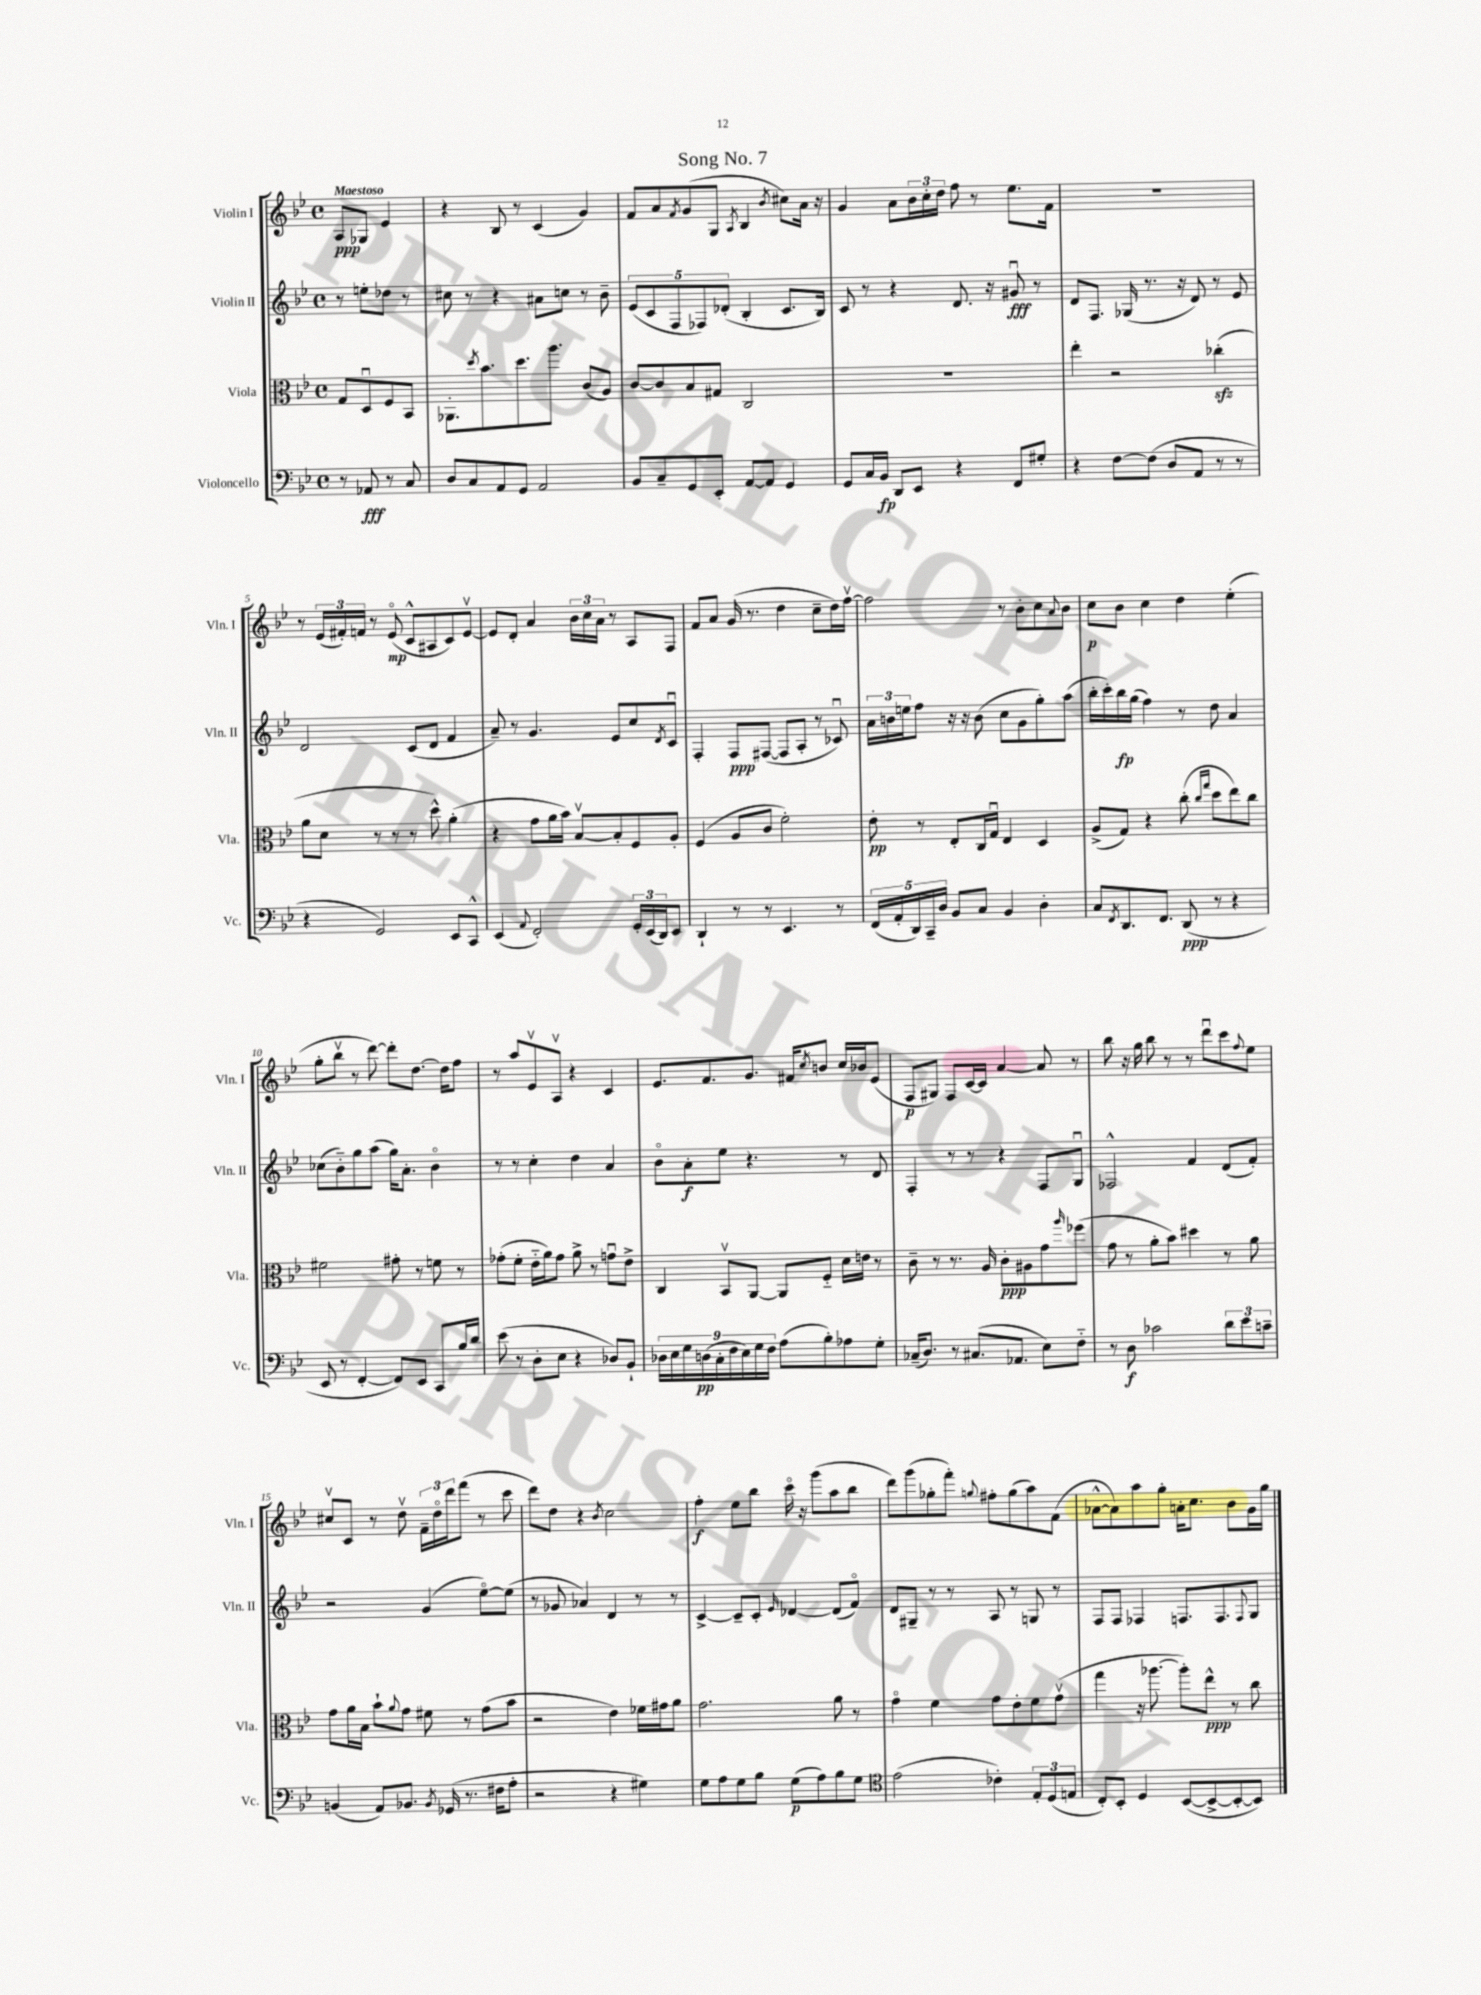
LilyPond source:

\header { title = "Song No. 7" }
<<
\new StaffGroup <<
\new Staff = "s0" \with { instrumentName = "Violin I" shortInstrumentName = "Vln. I" } {
    \clef treble \key bes \major \defaultTimeSignature \time 4/4 \partial 2 \tempo "Maestoso"
    a8\ppp ges8 ees'4 |
    r4 bes8 r8 c'4( g'4) |
    f'8 a'8 \acciaccatura { f'8 } g'8( g8 \acciaccatura { a8 } bes4 \acciaccatura { bes'8 } cis''8) a'16 r16 |
    g'4 a'8 \tuplet 3/2 { bes'16 c''16-. d''16 } f''8 r8 ees''8. f'16 |
    R1 |
    r8 \tuplet 3/2 { ees'16( fis'16-.) f'16 } r8 ees'8\flageolet\mp( c'8-^ ais8 c'8) ees'8~\upbow |
    ees'8 d'8-. a'4 \tuplet 3/2 { bes'16 c''16 a'16 } r8 a8 f8 |
    f'8 a'8 g'16( r8. d''4 c''8-- d''16) f''16~\upbow |
    f''2 r8 bes'8-. c''8 \appoggiatura { a'8 } bes'8 |
    c''8\p bes'8 c''4 d''4 ees''4-.( |
    g''8-. bes''8\upbow r8 d'''8~) d'''8-. d''8.~ d''16 f''8 |
    r8 a''8 ees'8\upbow a8\upbow r4 c'4 |
    ees'8. f'8. g'8. fis'16 \acciaccatura { c''8 } b'8 c''16 bes'16 ees'8( |
    f8\p gis8) f8 c'16~ c'16 a'4~ a'8 r8 |
    bes''8 r16 g''16 bes''8 r8 r8 d'''8\downbow c'''8 \appoggiatura { f''8 } ees''8 |
    cis''8\upbow c'8 r8 d''8\upbow \tuplet 3/2 { f'16-- d''16\flageolet d'''16 } f'''8( r8 c'''8 |
    d'''8) d''8 r4 \acciaccatura { bes'8 } c''2 |
    f''4-.\f ees''8 bes''8 c'''16\flageolet r16 g'''8( a''8 bes''8 |
    d'''8) g'''8( ges''8-. f'''8-.) \appoggiatura { g''8 } fis''8-. g''8( a''8) f'8( |
    aes'8~-^ aes'8) a''8 g''8-. a'16-. c''8. bes'8 g'16 g''16 \bar "|." |
}
\new Staff = "s1" \with { instrumentName = "Violin II" shortInstrumentName = "Vln. II" } {
    \clef treble \key bes \major \defaultTimeSignature \time 4/4 \partial 2
    r8 e''8-. des''8 r8 |
    cis''8 r8 r4 ais'8 c''8 r8 bes'8-- |
    \tuplet 5/4 { ees'8( c'8 f8 fes8) des'8-.( } bes4-. c'8. bes16) |
    c'8 r8 r4 d'8. r16 gis'8\downbow\fff r8 |
    d'8 f8. ges16( r8. r16 d'8) r8 ees'8 |
    d'2 c'8( d'8 f'4 |
    a'8--) r8 g'4. ees'8 c''8 \acciaccatura { d'8 } c'8\downbow |
    f4-. f8\ppp fis8~( fis8 a8-. r8 ces'8\downbow) |
    \tuplet 3/2 { a'16 b'16 e''16 } f''8 r16 r16 b'8( c''8 g'8 g''8-.) a''8( |
    bes''16-. c'''16-.) bes''16\fp g''16( f''4) r8 d''8 a'4 |
    ces''8( bes'8-_) g''8 a''8( g''16) a'8.-. bes'4\flageolet |
    r8 r8 c''4-. d''4 a'4 |
    bes'8\flageolet a'8-.\f ees''8 r4. r8 d'8 |
    f4-. r8 r8 r4 f8 g8\downbow |
    fes2-^ f'4 d'8( f'8-.) |
    r2 g'4( ees''8~\flageolet) ees''8( |
    r8 ges'8 aes'4) d'4 r8 r8 |
    c'4~-> c'8-- c'8-. \grace { ees'16 } des'4~ des'8( f'8\flageolet) |
    d'8 gis8-- r8 r8 a8 r8 g8 r8 |
    f8 f8 fes4 f8. f8. \appoggiatura { f8 } g8 \bar "|." |
}
\new Staff = "s2" \with { instrumentName = "Viola" shortInstrumentName = "Vla." } {
    \clef alto \key bes \major \defaultTimeSignature \time 4/4 \partial 2
    g8 d8\downbow f8 bes,8 |
    aes,8.-. \acciaccatura { d''8 } bes'8. d''8. a''8. c'8( a8) |
    c'8~ c'8 bes8 gis8 c2 |
    R1 |
    ees''4-. r2 ces''4-.\sfz( |
    a'8 d'8 r8 r8 r8 d''8-^) a'4-.( |
    r4 g'8 a'16 bes'16) bes8~\upbow bes8-. f8 a8-. |
    f4( a8 c'8 f'2-.) |
    ees'8-.\pp r8 ees8-. c16 g16\downbow ees4 d4 |
    a8->( g8) r4 c''8-.( \grace { c''16 g''16 } d''8 ees''8) c''8 |
    fis'2 gis'8-. r8 f'8 r8 |
    ges'8-.( f'8-. ees'16-_ a'16) ges'8 a'8-> r8 g'8\downbow ees'8-> |
    c4 bes,8\upbow a,8~ a,8 f8-_ d'16 e'16 r8 |
    c'8-- r8 r8. a16 c'8-.\ppp ais8 g'8 \grace { a''16 } fes''8( |
    g'8 r8 a'8-. bes'8) dis''4 r8 a'8 |
    g'8 a'16 bes16 bes'8-! \appoggiatura { a'8 } g'8 fis'8 r8 g'8( bes'8 |
    r2 ees'4) fes'16 gis'16 a'8 |
    g'2. a'8 r8 |
    g'4\flageolet f'4 g'8 ees'8-. f'8 g'8\upbow( |
    g''4 r16 aes''8.~ aes''8-.) ees''8-^\ppp r8 c''8 \bar "|." |
}
\new Staff = "s3" \with { instrumentName = "Violoncello" shortInstrumentName = "Vc." } {
    \clef bass \key bes \major \defaultTimeSignature \time 4/4 \partial 2
    r8 aes,8\fff r8 c8 |
    d8 c8 a,8 g,8 a,2 |
    bes,8 c8-- g,8 ees,8-. a,8~ a,8 g,4 |
    g,8 c16 bes,16\fp d,8 ees,8 r4 f,8 gis8-. |
    r4 f8~ f8( d8 a,8 r8 r8 |
    r4 g,2) ees,8 c,8-^ |
    ees,4( \appoggiatura { a,8 } f,2-.) \tuplet 3/2 { g,16-. ees,16( d,16) } ees,8 |
    d,4-! r8 r8 ees,4. r8 |
    \tuplet 5/4 { f,16( a,16-. d,16) c,16-- d16 } bes,8 c8 bes,4 d4-. |
    c8 \acciaccatura { f,8 } d,8. f,8. d,8\ppp( r8 r4 |
    ees,8 r8 f,4~-. f,8) ees,8 c,8 bes16 d'16 |
    ees'8( r8 d8-. ees8 r4 des8) bes,8-! |
    \tuplet 9/8 { des16 ees16 g16 d16\pp( c16-. f16 ees16) g16 f16 } a8( bes8-.) aes8 g8-. |
    ces16--( d8.) r8 cis8.( aes,8. ees8) f8-_ |
    r8 d8\f ces'2 \tuplet 3/2 { d'8 ees'8 c'8-- } |
    b,4( a,8) bes,8. \acciaccatura { bes,8 } ges,16( r8. fis16 a8-. |
    r2 r4 gis4) |
    g8 a8 g8 bes8 g8\p( a8) bes8 g8 |
    \clef tenor ees'2( ces'4-.) \tuplet 3/2 { ees8-. d8( e8 } |
    c8-.) bes,8-. d4 bes,8~( bes,8~-> bes,8~-. bes,8) \bar "|." |
}
>>
>>
